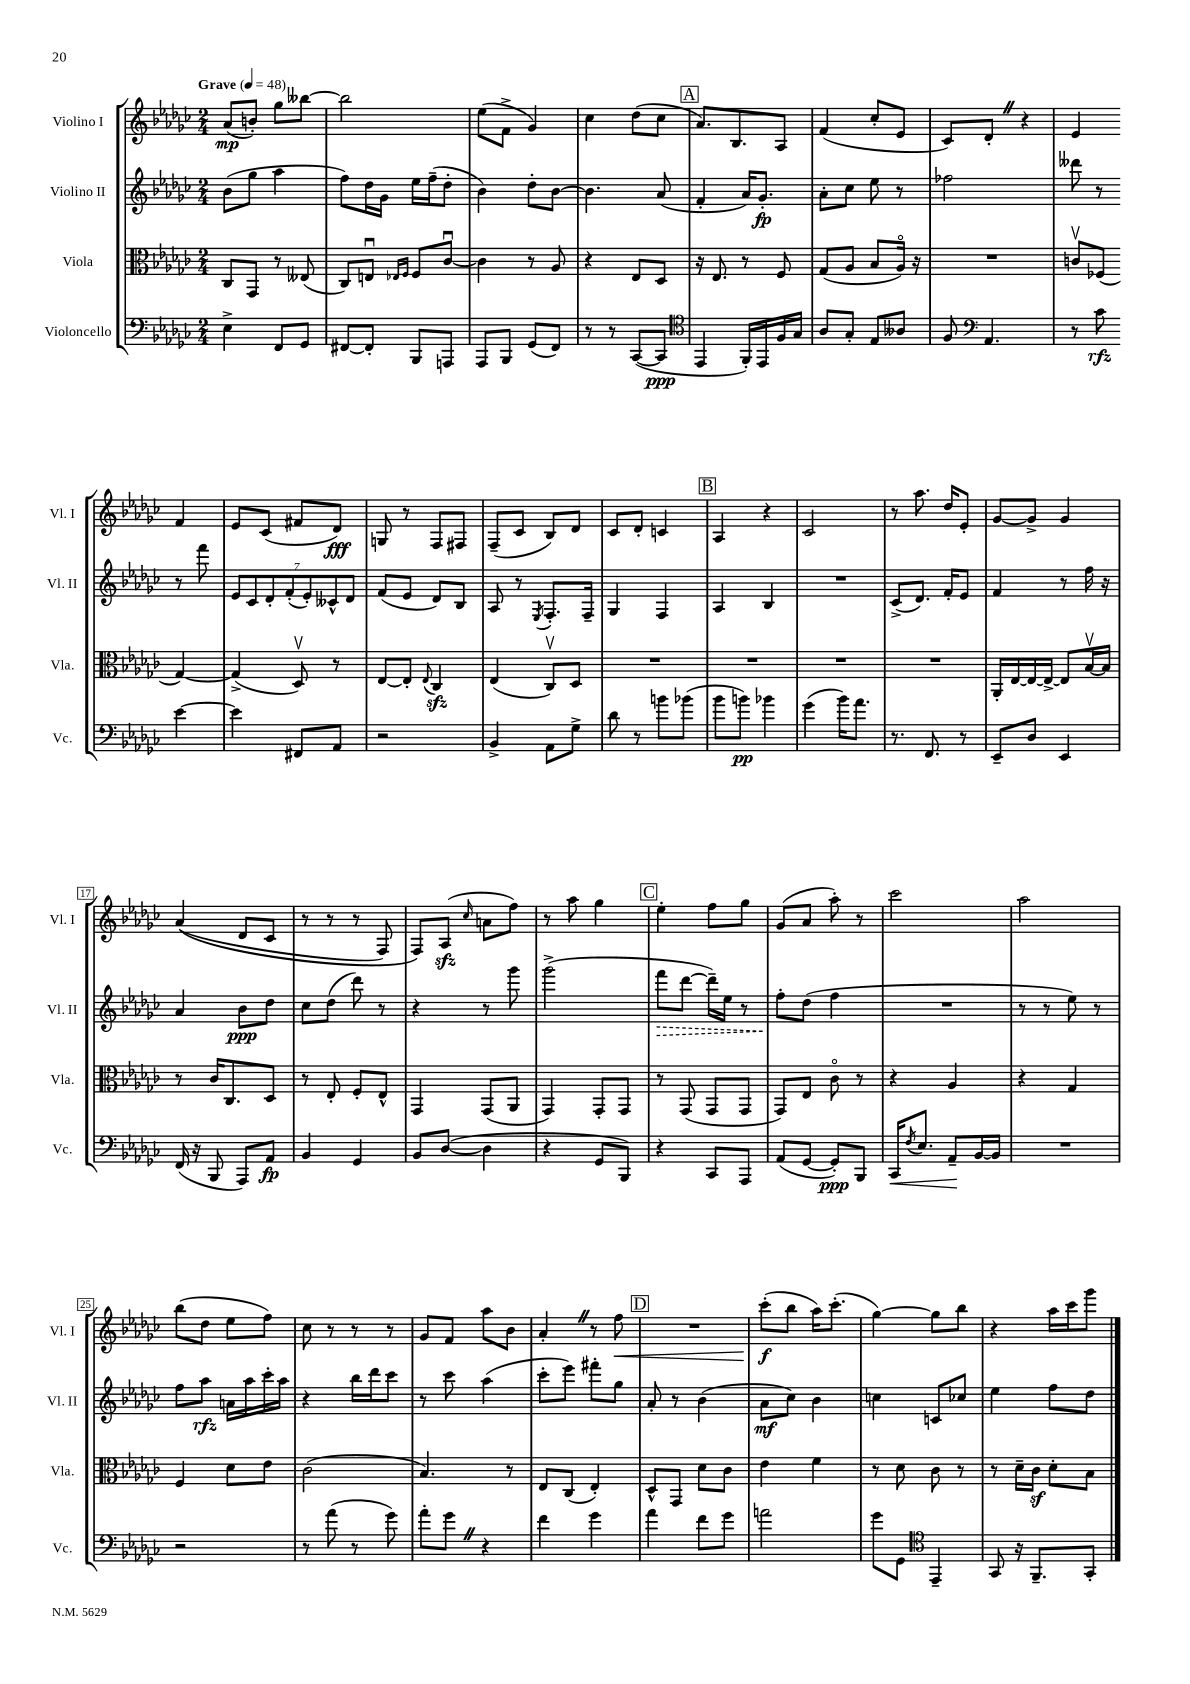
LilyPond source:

<<
\new StaffGroup <<
\new Staff = "s0" \with { instrumentName = "Violino I" shortInstrumentName = "Vl. I" } {
    \clef treble \key ges \major \numericTimeSignature \time 2/4 \tempo "Grave" 4 = 48
    aes'8\mp( b'8-.) ges''8 beses''8~ |
    beses''2 |
    ees''8( f'8-> ges'4) |
    ces''4 des''8( ces''8 |
    \mark \markup { \box "A" } aes'8.) bes8. aes8 |
    f'4( ces''8-. ees'8 |
    ces'8) des'8-. \once \override BreathingSign.text = \markup { \musicglyph "scripts.caesura.straight" } \breathe r4 |
    ees'4 f'4 |
    ees'8 ces'8( fis'8 des'8\fff) |
    g8 r8 f8 fis8 |
    f8--( ces'8 bes8) des'8 |
    ces'8 des'8-. c'4 |
    \mark \markup { \box "B" } aes4 r4 |
    ces'2 |
    r8 aes''8. des''16 ees'8-. |
    ges'8~ ges'8-> ges'4 |
    aes'4(\( des'8 ces'8 |
    r8 r8 r8 f8) |
    f8\) aes8\sfz( \grace { ces''16 } a'8 f''8) |
    r8 aes''8 ges''4 |
    \mark \markup { \box "C" } ees''4-. f''8 ges''8 |
    ges'8( aes'8 aes''8-.) r8 |
    ces'''2 |
    aes''2 |
    bes''8( des''8 ees''8 f''8) |
    ces''8 r8 r8 r8 |
    ges'8 f'8 aes''8 bes'8 |
    aes'4-. \once \override BreathingSign.text = \markup { \musicglyph "scripts.caesura.straight" } \breathe r8 f''8\< |
    \mark \markup { \box "D" } R2 |
    ces'''8-.\f\!( bes''8 aes''16) ces'''8.-.( |
    ges''4~) ges''8 bes''8 |
    r4 aes''16 ces'''16 ges'''8 \bar "|." |
}
\new Staff = "s1" \with { instrumentName = "Violino II" shortInstrumentName = "Vl. II" } {
    \clef treble \key ges \major \numericTimeSignature \time 2/4
    bes'8( ges''8 aes''4 |
    f''8) des''16 ges'16 ees''16 f''16--( des''8-. |
    bes'4) des''8-. bes'8~ |
    bes'4. aes'8( |
    \mark \markup { \box "A" } f'4-. aes'16) ges'8.-.\fp |
    aes'8-. ces''8 ees''8 r8 |
    fes''2 |
    deses'''8 r8 r8 f'''8 |
    \tuplet 7/4 { ees'8 ces'8 des'8-. f'8-.( ees'8-.) ceses'8-^ des'8 } |
    f'8( ees'8 des'8) bes8 |
    aes8 r8 \acciaccatura { ees8 } f8.-. f16-- |
    ges4 f4 |
    \mark \markup { \box "B" } aes4 bes4 |
    R2 |
    ces'8->( des'8.) f'16-. ees'8 |
    f'4 r8 f''16 r16 |
    aes'4 bes'8\ppp des''8 |
    ces''8 des''8( des'''8) r8 |
    r4 r8 ges'''8 |
    ges'''2->( |
    \mark \markup { \box "C" } \once \override Hairpin.style = #'dashed-line f'''8\> des'''8~ des'''16--) ees''16 r8 |
    f''8-.\! des''8( f''4 |
    R2 |
    r8 r8 ees''8) r8 |
    f''8 aes''8\rfz a'16 aes''16 ces'''16-. aes''16 |
    r4 bes''16 des'''16 ces'''8 |
    r8 ces'''8 aes''4( |
    ces'''8-. ees'''8) fis'''8-. ges''8 |
    \mark \markup { \box "D" } aes'8-. r8 bes'4( |
    aes'8\mf ces''8) bes'4 |
    c''4 c'8 ces''8 |
    ees''4 f''8 des''8 \bar "|." |
}
\new Staff = "s2" \with { instrumentName = "Viola" shortInstrumentName = "Vla." } {
    \clef alto \key ges \major \numericTimeSignature \time 2/4
    ces8 ges,8 r8 eeses8( |
    ces8) e8\downbow \grace { ees16 f16 } f8 ces'8~\downbow |
    ces'4 r8 aes8 |
    r4 ees8 des8 |
    \mark \markup { \box "A" } r16 ees8. r8 f8 |
    ges8( aes8 bes8 aes16\flageolet) r16 |
    R2 |
    c'8\upbow fes8( ges4~) |
    ges4->( des8\upbow) r8 |
    ees8~ ees8-. \appoggiatura { ees8 } ces4\sfz |
    ees4( ces8\upbow) des8 |
    R2 |
    \mark \markup { \box "B" } R2 |
    R2 |
    R2 |
    aes,16-. ees16~ ees16~ ees16~-> ees8 bes16~\upbow bes16 |
    r8 ces'16 ces8. des8 |
    r8 ees8-. f8-. ees8-^ |
    ges,4 ges,8( aes,8 |
    ges,4) ges,8-. ges,8 |
    \mark \markup { \box "C" } r8 ges,8( ges,8 ges,8 |
    ges,8) ees8 ces'8\flageolet r8 |
    r4 aes4 |
    r4 ges4 |
    f4 des'8 ees'8 |
    ces'2( |
    bes4.) r8 |
    ees8 ces8( ees4-.) |
    \mark \markup { \box "D" } des8-^ ges,8 des'8 ces'8 |
    ees'4 f'4 |
    r8 des'8 ces'8 r8 |
    r8 des'16-- ces'16\sf des'8-. bes8 \bar "|." |
}
\new Staff = "s3" \with { instrumentName = "Violoncello" shortInstrumentName = "Vc." } {
    \clef bass \key ges \major \numericTimeSignature \time 2/4
    ees4-> f,8 ges,8 |
    fis,8~ fis,8-. bes,,8 a,,8 |
    aes,,8 bes,,8 ges,8( f,8) |
    r8 r8 ces,8~( ces,8\ppp |
    \mark \markup { \box "A" } \clef tenor ees,4 f,16-.) ees,16 f16 ges16 |
    aes8 ges8-. ees8 aeses8 |
    f8 \clef bass aes,4. |
    r8 ces'8\rfz ees'4~ |
    ees'4 fis,8 aes,8 |
    r2 |
    bes,4-> aes,8 ges8-> |
    des'8 r8 b'8 bes'8( |
    \mark \markup { \box "B" } bes'8 b'8\pp) bes'4 |
    ges'4( bes'16) aes'8. |
    r8. f,8. r8 |
    ees,8-- des8 ees,4 |
    f,16( r16 bes,,8 aes,,8) aes,8\fp |
    bes,4 ges,4 |
    bes,8 des8~( des4 |
    r4 ges,8 bes,,8) |
    \mark \markup { \box "C" } r4 ces,8 aes,,8 |
    aes,8( ges,8~ ges,8-.\ppp) bes,,8 |
    ces,16\< \acciaccatura { f8 } ees8. aes,8--\! bes,16~ bes,16 |
    R2 |
    r2 |
    r8 aes'8( r8 ges'8) |
    aes'8-. ges'8 \once \override BreathingSign.text = \markup { \musicglyph "scripts.caesura.straight" } \breathe r4 |
    f'4 ges'4 |
    \mark \markup { \box "D" } aes'4 f'8 ges'8 |
    a'2 |
    ges'8 ges,8 \clef tenor ees,4-- |
    ges,8 r16 f,8.-- ges,8-. \bar "|." |
}
>>
>>
\layout { \context { \Score \override BarNumber.stencil = #(make-stencil-boxer 0.1 0.3 ly:text-interface::print) } }
